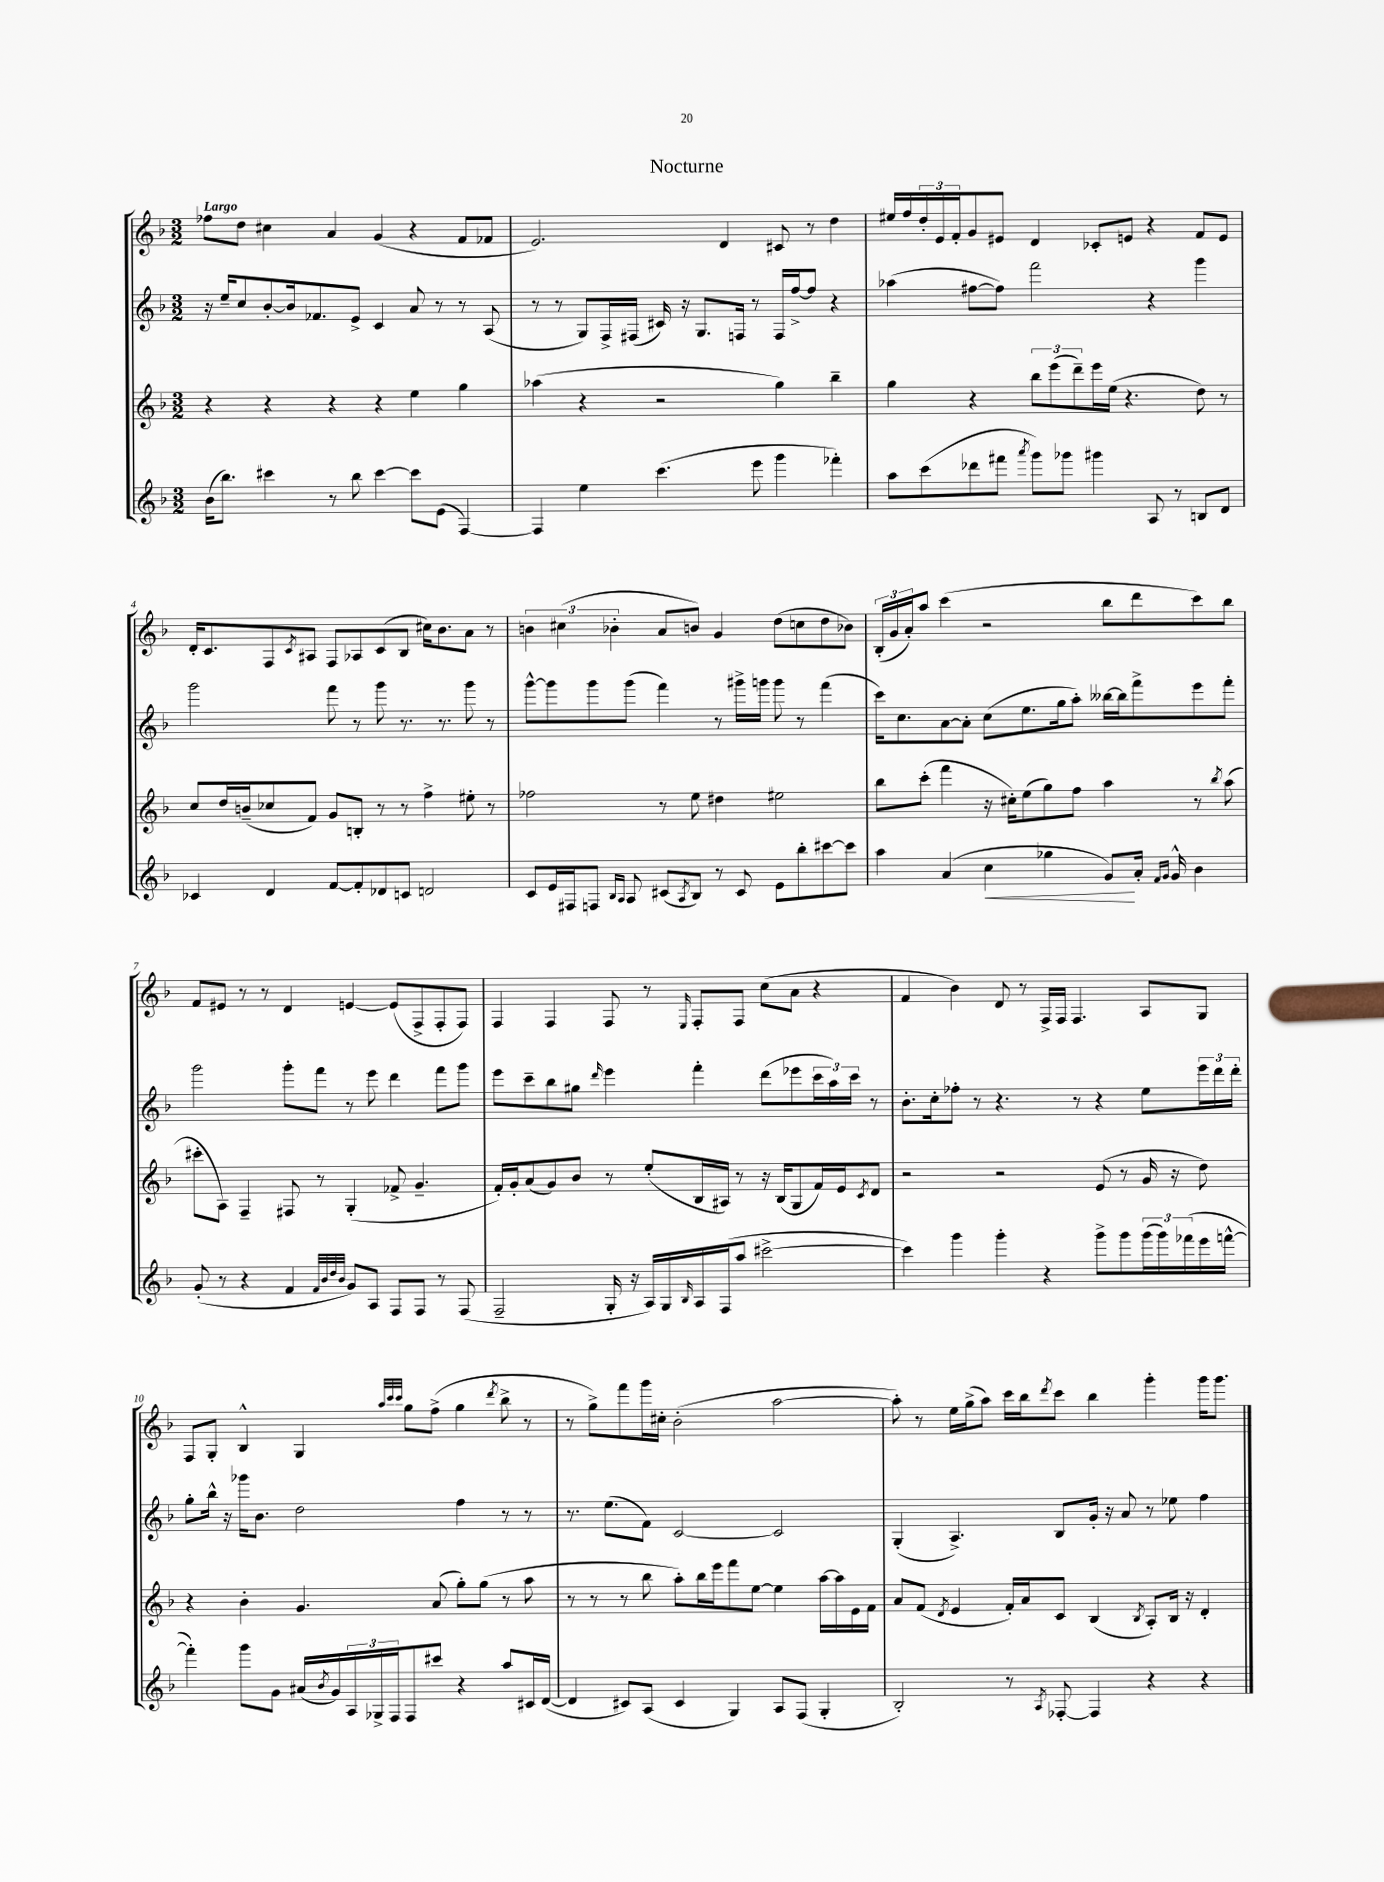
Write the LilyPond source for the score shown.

\header { title = "Nocturne" }
<<
\new StaffGroup <<
\new Staff = "s0" {
    \clef treble \key f \major \numericTimeSignature \time 3/2 \tempo "Largo"
    fes''8 d''8 cis''4 a'4 g'4( r4 f'8 fes'8 |
    e'2.) d'4 cis'8 r8 d''4 |
    eis''16 f''16 \tuplet 3/2 { d''16-. e'16 f'16-. } g'8 eis'8 d'4 ces'8-. e'8 r4 f'8 e'8 |
    d'16-. c'8. f8 \acciaccatura { c'8 } ais8 f8 aes8 c'8( bes8 cis''16) bes'8. a'8 r8 |
    \tuplet 3/2 { b'4 cis''4( bes'4-. } a'8 b'8) g'4 d''8( c''8 d''8 bes'8) |
    \tuplet 3/2 { bes16-.( g'16 a'16-.) } a''8 c'''4( r2 bes''8 d'''8 c'''8) bes''8 |
    f'8 eis'8 r8 r8 d'4 e'4~ e'8( f8-> f8-. f8) |
    f4 f4 f8 r8 \grace { e16 } f8-. f8 c''8( a'8 r4 |
    f'4 bes'4) d'8 r8 f16-> f16 f4. a8 g8 |
    f8 g8-. bes4-^ g4 \grace { a''32 c'''32 c'''32 } g''8 f''8->( g''4 \acciaccatura { d'''8 } bes''8-> r8 |
    r8 g''8->) f'''8 g'''16 cis''16-. bes'2-.( a''2~ |
    a''8-.) r8 e''16 g''16->( a''8) c'''16 bes''16 \acciaccatura { d'''8 } c'''8 bes''4 g'''4-. g'''16 g'''8. \bar "|." |
}
\new Staff = "s1" {
    \clef treble \key f \major \numericTimeSignature \time 3/2
    r16 e''16-- c''8 bes'8~-. bes'16 fes'8. e'8-> c'4 a'8 r8 r8 a8( |
    r8 r8 g8) f16-> fis16( cis'16) r16 g8. f16 r8 f16 f''16~-> f''8 r4 |
    aes''4( fis''8~ fis''8) f'''2 r4 g'''4 |
    g'''2 f'''8 r8 g'''8 r8. r8. g'''8 r8 |
    g'''8~-^ g'''8 g'''8 g'''8( f'''4) r8 gis'''16-> g'''16 g'''8 r8 f'''4( |
    c'''16) c''8. a'8~ a'8-. c''8( e''8. g''16 a''8-.) beses''16~ beses''16 f'''8-> e'''8 f'''8-. |
    g'''2 g'''8-. f'''8 r8 e'''8 d'''4 f'''8 g'''8 |
    e'''8 c'''8-- bes''8 gis''8 \grace { d'''16 } e'''4 f'''4-. d'''8( ees'''8 \tuplet 3/2 { c'''16 a''16) c'''16 } r8 |
    bes'8.-. c''16-. fes''8-. r8 r4. r8 r4 e''8 \tuplet 3/2 { e'''16 d'''16 d'''16-. } |
    g''8-. bes''16-^ r16 ges'''16 bes'8. d''2 f''4 r8 r8 |
    r8. e''8.( f'8) c'2~ c'2 |
    g4-.( a4.->) bes8 g'16-. r16 a'8 r8 ees''8 f''4 \bar "|." |
}
\new Staff = "s2" {
    \clef treble \key f \major \numericTimeSignature \time 3/2
    r4 r4 r4 r4 e''4 g''4 |
    aes''4( r4 r2 g''4) bes''4-- |
    g''4 r4 \tuplet 3/2 { bes''8 e'''8( d'''8--) } e'''16 e''16( r4. d''8) r8 |
    c''8 d''16 b'16--( ces''8 f'8) g'8 b8-. r8 r8 f''4-> eis''8-. r8 |
    fes''2 r8 e''8 dis''4 eis''2 |
    bes''8 c'''8-.( f'''4 r16 cis''16-.) e''8( g''8) f''8 a''4 r8 \acciaccatura { bes''8 } a''8( |
    cis'''8-. a8) f4-- fis8 r8 g4-.( fes'8-> g'4.-- |
    f'16-.) g'16-. a'8( g'8) bes'8 r8 e''8-.( bes16 ais16) r8 r16 bes16( g8 f'16) e'16 \acciaccatura { c'8 } d'8 |
    r2 r2 e'8( r8 g'16 r16 d''8) |
    r4 bes'4-. g'4. a'8( g''8-.) g''8( r8 a''8 |
    r8 r8 r8 bes''8 a''8-.) bes''16 e'''16 f'''8 e''8~ e''4 a''16~ a''16 e'16 f'16 |
    a'8 f'8( \acciaccatura { d'8 } e'4 f'16-.) a'16 c'8 bes4( \acciaccatura { bes8 } a8-.) bes16 r16 d'4-. \bar "|." |
}
\new Staff = "s3" {
    \clef treble \key f \major \numericTimeSignature \time 3/2
    bes'16( bes''8.) cis'''4 r8 bes''8 cis'''4~ cis'''8 e'8( f4~) |
    f4 e''4 c'''4.( e'''8 g'''4 fes'''4-.) |
    a''8 c'''8( des'''8 fis'''8 \acciaccatura { a'''8 } g'''8) ges'''8 gis'''4 a8 r8 b8 d'8 |
    ces'4 d'4 f'8~ f'8-. des'8 c'8 d'2 |
    c'8 e'16 fis16 f8 \grace { bes16 a16 } a8 cis'8( \acciaccatura { a8 } bes8) r8 cis'8 e'8 bes''8-. cis'''8~ cis'''8 |
    a''4 a'4( c''4\< ges''4 g'8\!) a'16-. \grace { f'16 g'16 } g'16-^ bes'4 |
    g'8-.( r8 r4 f'4 \grace { f'32 bes'32 d''32 bes'32 } g'8) a8 f8 f8 r8 f8( |
    f2-- g16-. r16 a16) g16 \grace { bes16 } a16 f16( a''8 cis'''2~-> |
    cis'''4) g'''4 g'''4-. r4 g'''8-> g'''8 \tuplet 3/2 { g'''16( g'''16) fes'''16( } e'''16 f'''16~-^ |
    f'''4-.) g'''8 g'8 ais'16( \acciaccatura { bes'8 } g'16) \tuplet 3/2 { a16 ges16-> f16 } f8 cis'''8 r4 a''8 cis'16 d'16~( |
    d'4 cis'8) a8( cis'4 g4) a8 f8( g4-. |
    bes2-.) r8 \acciaccatura { a8 } fes8~-. fes4 r4 r4 \bar "|." |
}
>>
>>
